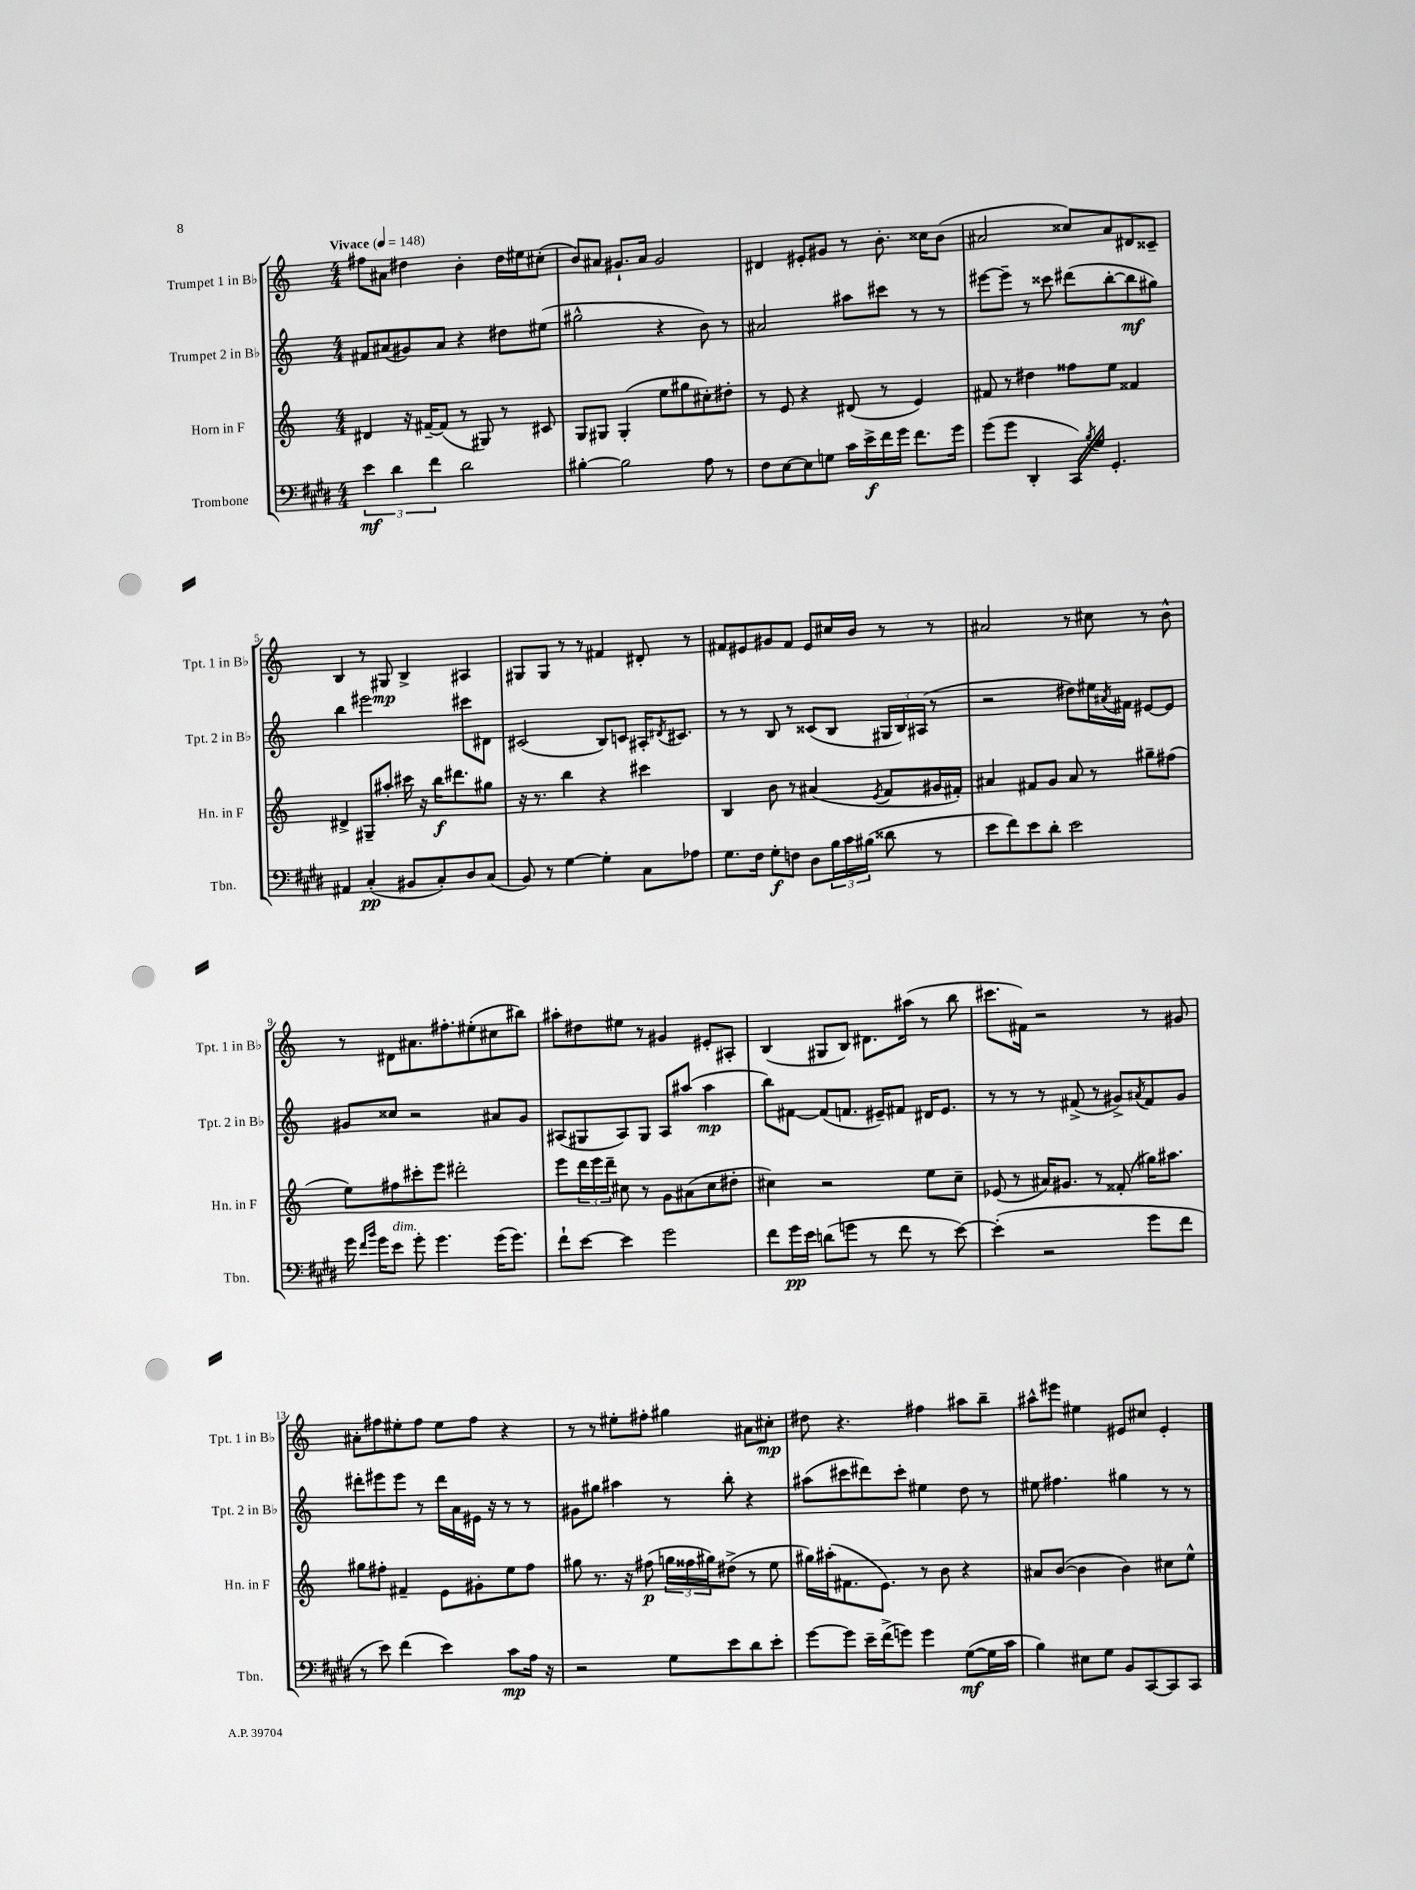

**kern	**kern	**kern	**kern
*staff4	*staff3	*staff2	*staff1
*clefF4	*clefG2	*clefG2	*clefG2
*k[f#c#g#d#]	*k[]	*k[]	*k[]
*M4/4	*M4/4	*M4/4	*M4/4
*MM148	*MM148	*MM148	*MM148
6e	4d#	8f#	8ff#
.	.	(8a#	8a#
6d#	.	.	.
.	16r	8g#)	4dd#
.	[16f#~	.	.
6f#	.	.	.
.	(8f#]	8a#	.
2d#	8r	4r	4b'
.	8G#)	.	.
.	8r	8dd#	16dd#
.	.	.	16ee#
.	8c#	(8ee#	(8cc#'
=	=	=	=
[4B#'	8G	2gg#^^	8b)
.	8G#	.	8a#
2B#]	(4G#'	.	8.g#`
.	.	.	16a#
.	8ee	4r	2g#
.	8gg#	.	.
8A	8cc#')	8b)	.
8r	8dd#'	8r	.
=	=	=	=
8F#	8r	2a#	4d#
[8E	8e	.	.
8E]	4r	.	8e#'
8G	.	.	8g#
16c#	(8d#	8aa#	8r
16e^	.	.	.
16f#	8r	8ccc#	8.b'
16g#	.	.	.
8.f#	4e)	8r	.
.	.	.	16cc##
.	.	8r	(8b
16g#	.	.	.
=	=	=	=
(8g#	8f#	[8eee#	2a#
8g#	8r	8eee#~]	.
4DD#'	4dd#	8r	.
.	.	8ccc##	.
16CC#)	8ff##	(8ddd#	8cc##)
8qB	.	.	.
16G#	.	.	.
4.GG#'	8ee	[8bb'	8a#
.	4f##	8bb]	8d#
.	.	8gg#)	8c##~
=	=	=	=
4AA#	4d#^	4bb	4B
(4C#'	8G#~	2eee#	8r
.	8aa#'	.	8G#
8BB#	16ccc#	.	4B^
.	16r	.	.
8C#')	16bb	.	.
.	8.ddd#	.	.
8D#	.	8ccc#	4A#
(8C#	8gg#	8d#	.
=	=	=	=
8BB)	16r	(2c#	8G#
.	8.r	.	.
8r	.	.	8G#
[4G#	4bb	.	8r
.	.	.	8r
4G#']	4r	8B)	4f#
.	.	8c	.
8C#	4ccc#	16A#'	8d#'
.	.	8qd#	.
.	.	8.c#	.
8A-	.	.	8r
=	=	=	=
8.G#	4B	8r	8f#
.	.	8r	8e#
16F#	.	.	.
8G#'	8b	8B	8g#
8F	8r	8r	8f#
8D#	(4a#	(8c##	8e#
24B	.	8B	16cc#
24c#	.	.	.
.	.	.	16b
(24B#	.	.	.
.	8qe	.	.
8d##	8f	24G#	8r
.	.	24B)	.
.	.	(24A#	.
8r	16g#	8r	8r
.	16f#')	.	.
=	=	=	=
8e	4a#	2r	2a#
8f#)	.	.	.
8e	8f#	.	.
8d#'	8g	.	.
2e	8a#	8dd#)	8r
.	8r	16ee#	8cc#
.	.	8qa#	.
.	.	16f#	.
.	8gg#~	[8e#	8r
.	(8ff#	8e#]	8b^^
=	=	=	=
16g#	8ee)	8g#	8r
16qqf#	.	.	.
16qqb	.	.	.
16g#	.	.	.
8e	8ff#	8cc##	8d#
8g#'	8ccc#'	2r	8.a#
4.g#	8eee	.	.
.	.	.	8.ff#'
.	2ddd#'	.	.
.	.	.	(8ee#'
(16g#	.	8a#	8cc#
8.g#)	.	.	.
.	.	8g#	8bb#)
=	=	=	=
8f#`	8eee	(8A#	8aa#'
[8e	24ddd	8G#	8dd#
.	24eee	.	.
.	24ddd~	.	.
4e]	8cc#	8A#)	8ee#
.	8r	8G#	8r
2g#	8g	8A#	4g#
.	(8a#	(8aa#	.
.	8cc#	4aa#	8e#'
.	8dd#'	.	8A#'
=	=	=	=
8f#	4cc#)	8bb)	(4B
16g#	.	[8f#	.
16e	.	.	.
(8d	2r	(8f#]	8G#
8g	.	8.f	8B)
8r	.	.	8.d#
.	.	16e#~)	.
8f#	.	8f#	.
.	.	.	(16aa#
8r	8ee	16d#	8r
.	.	8.e#	.
[8e)	8cc#~	.	8bb
=	=	=	=
(4e']	(8e-	8r	8.ccc#
.	8r	8r	.
.	.	.	16f#)
2r	16a#)	8r	2r
.	8.g#	.	.
.	.	(8f#^	.
.	8r	8r	.
.	(8f##'	8g#^)	.
.	.	8qa#	.
8g#	16gg#)	8f#	8r
.	8.aa#	.	.
8f#	.	8g#	8g#
=	=	=	=
8r	8gg#	8ddd#'	8a#'
8e)	8ff#'	8eee#	8ff#
(4f#	4f#~	8eee#	8ee#'
.	.	8r	8ff#
4e)	8e	16ddd#	8ee#
.	.	16a	.
.	8g#'	16e#	8ff#
.	.	16r	.
8c#	8ee	8r	4r
16A	8ff#	8r	.
16r	.	.	.
=	=	=	=
2r	8gg#	8g#	8r
.	8.r	8gg#	8r
.	.	4aa#	8ee#'
.	16r	.	.
.	(8ff#	.	8ff#'
8G#	24gg	8r	4gg#
.	24ff##	.	.
.	24gg#)	.	.
8e	(8dd#^	8bb'	.
8d#	8r	4r	8a#
8e'	8ee	.	8cc#'
=	=	=	=
[8g#	16gg#)	(8aa#	8dd#
.	(16aa#'	.	.
8g#]	8.f#	8ccc#	4.r
16e~	.	8ddd#)	.
(16f#^	8.e)	.	.
8g)	.	8ccc#'	.
4g	8r	4ee#	4ff#
.	8b	.	.
([8G#	4r	8dd	8aa#
16G#]	.	8r	8bb~
16c#	.	.	.
=	=	=	=
4B)	8a#	8ee#	8aa#^^
.	([8b	4.ff#	8eee#
8E#	4b]	.	4ee#
8G#	.	.	.
8BB	4b)	4gg#	8e#
[8CC#	.	.	8cc#
8CC#]	8cc#	8r	4e#'
8CC#	8ee^^	8r	.
==	==	==	==
*-	*-	*-	*-
